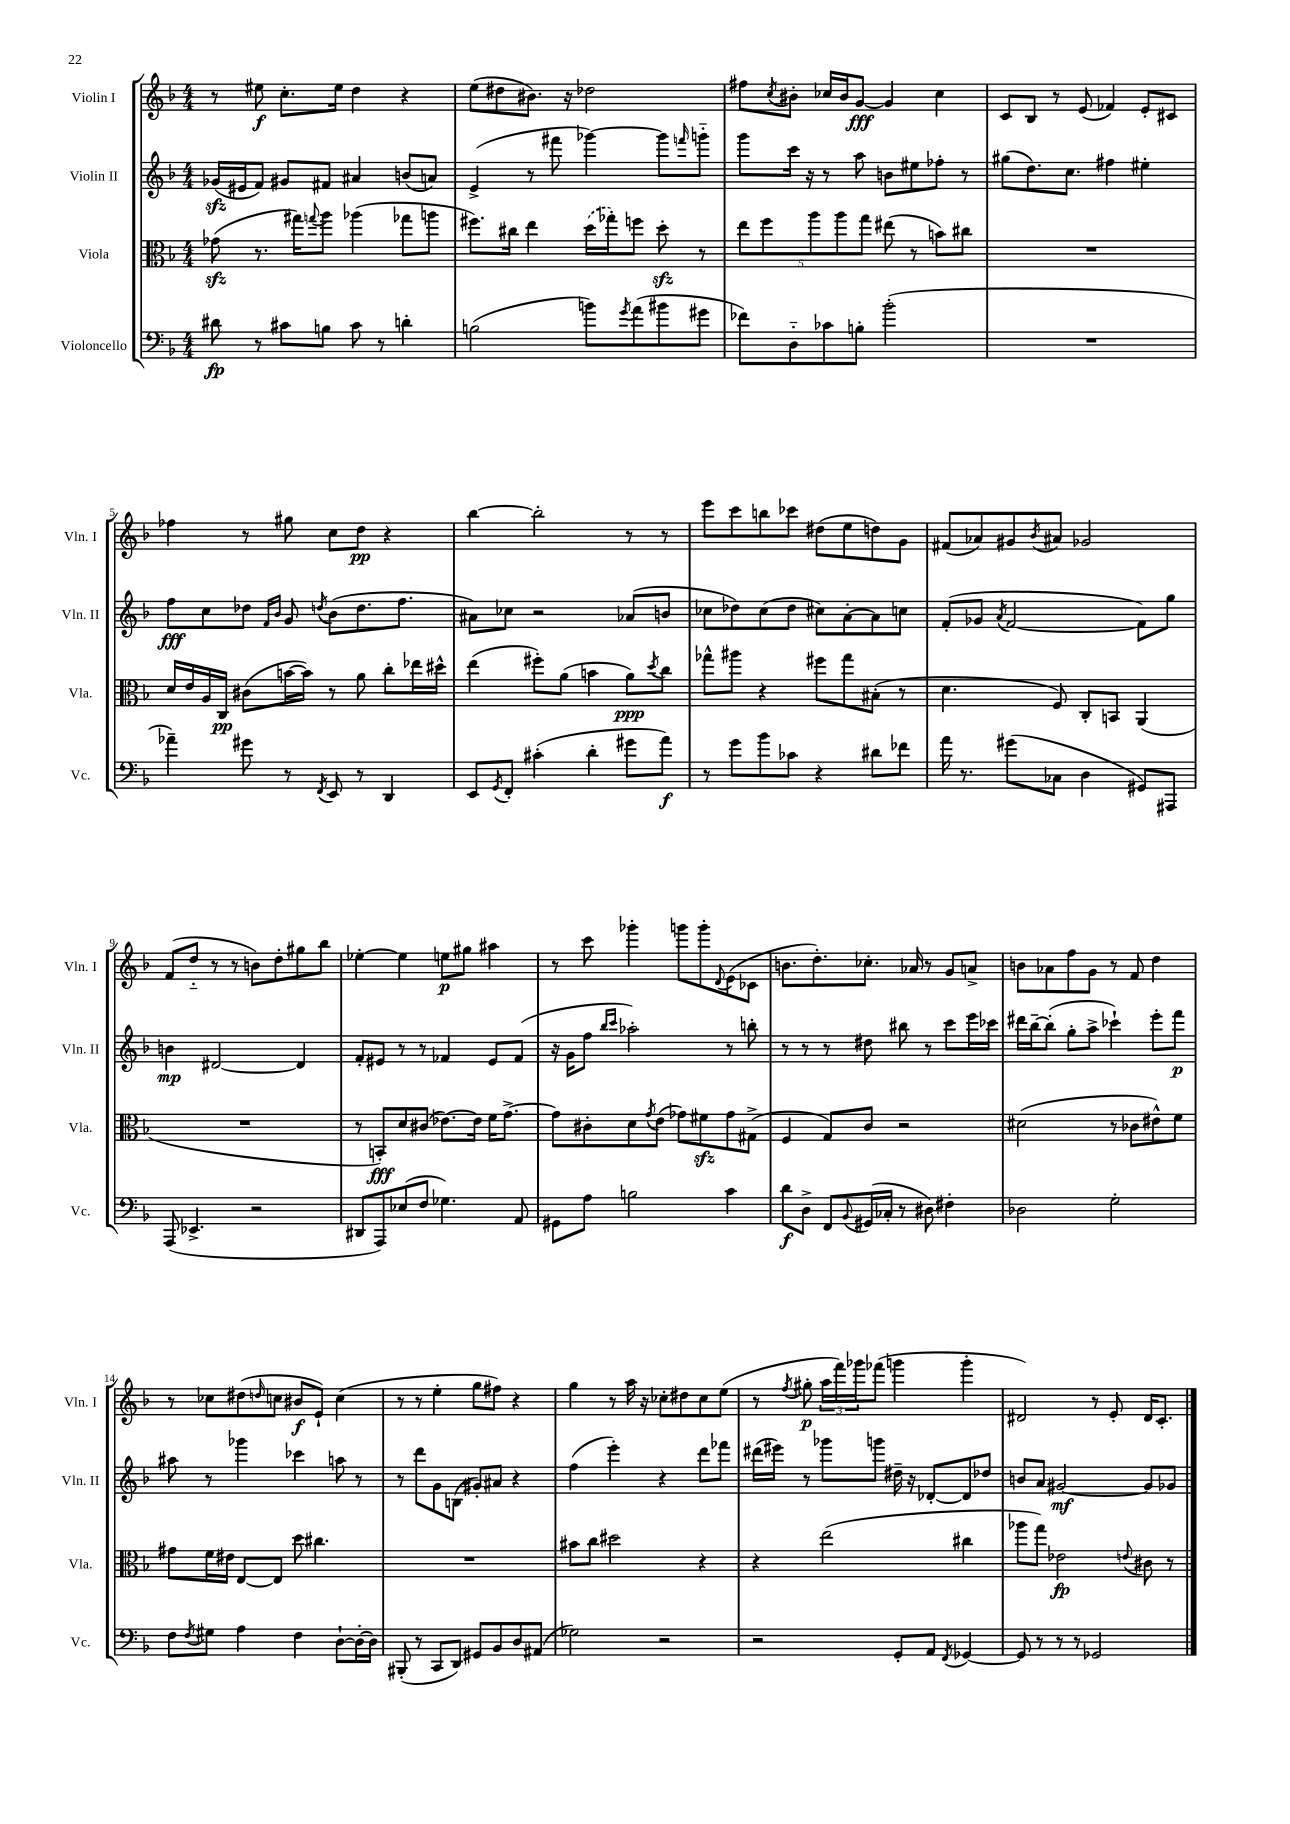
<<
\new StaffGroup <<
\new Staff = "s0" \with { instrumentName = "Violin I" shortInstrumentName = "Vln. I" } {
    \clef treble \key f \major \numericTimeSignature \time 4/4
    r8 eis''8\f c''8.-. eis''16 d''4 r4 |
    e''8( dis''8 bis'8.) r16 des''2 |
    fis''8 \acciaccatura { c''8 } bis'8-. ces''16 bis'16 g'8~\fff g'4 ces''4 |
    c'8 bes8 r8 e'8( fes'4) e'8-. cis'8 |
    fes''4 r8 gis''8 c''8 d''8\pp r4 |
    bes''4~ bes''2-. r8 r8 |
    e'''8 c'''8 b''8 ces'''8 dis''8( e''8 d''8) g'8 |
    fis'8( aes'8) gis'8 \acciaccatura { bes'8 } ais'8 ges'2 |
    f'8( d''8-_ r8 r8 b'8) d''8-. gis''8 bes''8 |
    ees''4~-. ees''4 e''8\p gis''8 ais''4 |
    r8 c'''8 ges'''4-. g'''8 g'''8-. \appoggiatura { d'8 } e'8( ces'8 |
    b'8. d''8.-.) ces''8.-. aes'16 r8 g'8 a'8-> |
    b'8 aes'8 f''8 g'8 r8 f'8 d''4 |
    r8 ces''8 dis''8( \grace { d''16 } c''8 bis'8\f e'8-!) c''4( |
    r8 r8 e''4-. g''8 fis''8) r4 |
    g''4 r8 a''16 r16 ces''8-. dis''8 ces''8 e''8( |
    r8 \acciaccatura { f''8 } gis''8-.\p \tuplet 3/2 { a''16 f'''16) ges'''16 } fes'''8( g'''4 g'''4-. |
    dis'2) r8 e'8-. dis'16 c'8.-. \bar "|." |
}
\new Staff = "s1" \with { instrumentName = "Violin II" shortInstrumentName = "Vln. II" } {
    \clef treble \key f \major \numericTimeSignature \time 4/4
    ges'16\sfz( eis'16 f'8) gis'8 fis'8 ais'4 b'8( a'8) |
    e'4->( r8 fis'''8 ges'''4~) ges'''8 \grace { f'''16 } g'''8-_ |
    g'''8 c'''16 r16 r8 a''8 b'8 eis''8 fes''8-. r8 |
    gis''8( d''8.) c''8. fis''4 eis''4-. |
    f''8\fff c''8 des''8 \grace { f'16 bes'16 } g'8 \acciaccatura { d''8 } bes'8( d''8. f''8. |
    ais'8) ces''8 r2 aes'8( b'8 |
    ces''8 des''8) ces''8( des''8 cis''8) a'8~-. a'8 c''8 |
    f'8-.( ges'8 \acciaccatura { a'8 } f'2~ f'8) g''8 |
    b'4\mp dis'2~ dis'4 |
    f'8-. eis'8 r8 r8 fes'4 eis'8 fes'8( |
    r16 g'16 f''8 \grace { bes''16 c'''16 } aes''2-.) r8 b''8-. |
    r8 r8 r8 dis''8 bis''8 r8 c'''8 e'''16 ces'''16 |
    dis'''16 bes''16~-- bes''8-.( g''8-. a''8-> ces'''4-!) e'''8-. f'''8\p |
    ais''8 r8 ges'''4 ces'''4 a''8 r8 |
    r8 d'''8 g'8 b8( gis'8-.) ais'8 r4 |
    f''4( e'''4-.) r4 d'''8 fes'''8 |
    dis'''16( eis'''16) r8 ges'''8 g'''8 dis''16-- r16 des'8~-. des'8 des''8 |
    b'8 a'8 gis'2~\mf gis'8 ges'8 \bar "|." |
}
\new Staff = "s2" \with { instrumentName = "Viola" shortInstrumentName = "Vla." } {
    \clef alto \key f \major \numericTimeSignature \time 4/4
    ges'8\sfz( r8. gis''16) \appoggiatura { g''8 } a''8 aes''4( ges''8 a''8 |
    fis''8.) cis''16 e''4 \once \slurDashed d''16( ges''16-.) f''8 d''8-.\sfz r8 |
    \tuplet 5/4 { e''8 f''8 a''8 a''8 g''8 } eis''8( r8 b'8) cis''8 |
    R1 |
    d'16 e'16 a16 c16\pp cis'8( b'16~ b'16) r8 a'8 c''8-. ees''16 dis''16-^ |
    e''4( fis''8-.) a'8( b'4 a'8\ppp) \acciaccatura { d''8 } c''8 |
    ges''8-^ ais''8 r4 fis''8 ges''8 bis8-.( r8 |
    d'4. f8) c8-. b,8 a,4( |
    R1 |
    r8 b,8-.\fff) d'8 cis'8( ees'8.~) ees'16 f'16 g'8.~-> |
    g'8 cis'8-. d'8 \acciaccatura { g'8 } e'8( ges'8) fis'8\sfz ges'8 gis8->( |
    f4 g8) c'8 r2 |
    dis'2( r8 ces'8 eis'8-^) f'8 |
    gis'8 f'16 eis'16 e8~ e8 d''8 cis''4. |
    R1 |
    bis'8 c''8 dis''2 r4 |
    r4 e''2( cis''4 |
    aes''8 g''8) ees'2\fp \appoggiatura { e'8 } cis'8 r8 \bar "|." |
}
\new Staff = "s3" \with { instrumentName = "Violoncello" shortInstrumentName = "Vc." } {
    \clef bass \key f \major \numericTimeSignature \time 4/4
    dis'8\fp r8 cis'8 b8 cis'8 r8 d'4-. |
    b2( b'8) \acciaccatura { g'8 } a'8( bis'8 gis'8 |
    fes'8) d8-_ ces'8 b8-. bes'2-.( |
    R1 |
    aes'4--) gis'8 r8 \acciaccatura { f,8 } e,8 r8 d,4 |
    e,8 \acciaccatura { g,8 } f,8-. cis'4-.( d'4-. gis'8 a'8\f) |
    r8 g'8 bes'8 ces'8 r4 dis'8 fes'8 |
    a'16 r8. gis'8( ces8 d4 gis,8) ais,,8 |
    a,,8( ees,4.-> r2 |
    dis,8 a,,8) ees8( f8 ges4.) a,8 |
    gis,8 a8 b2 c'4 |
    d'8\f d8-> f,8 \appoggiatura { bes,8 } gis,16( ces16-. r8 dis8) fis4-. |
    des2 g2-. |
    f8 \acciaccatura { f8 } gis8 a4 f4 d8~-! d16~-. d16 |
    bis,,8-.( r8 c,8 d,8) gis,8 bes,8 d8 ais,8( |
    ges2) r2 |
    r2 g,8-. a,8 \acciaccatura { f,8 } ges,4~ |
    ges,8 r8 r8 r8 ges,2 \bar "|." |
}
>>
>>
